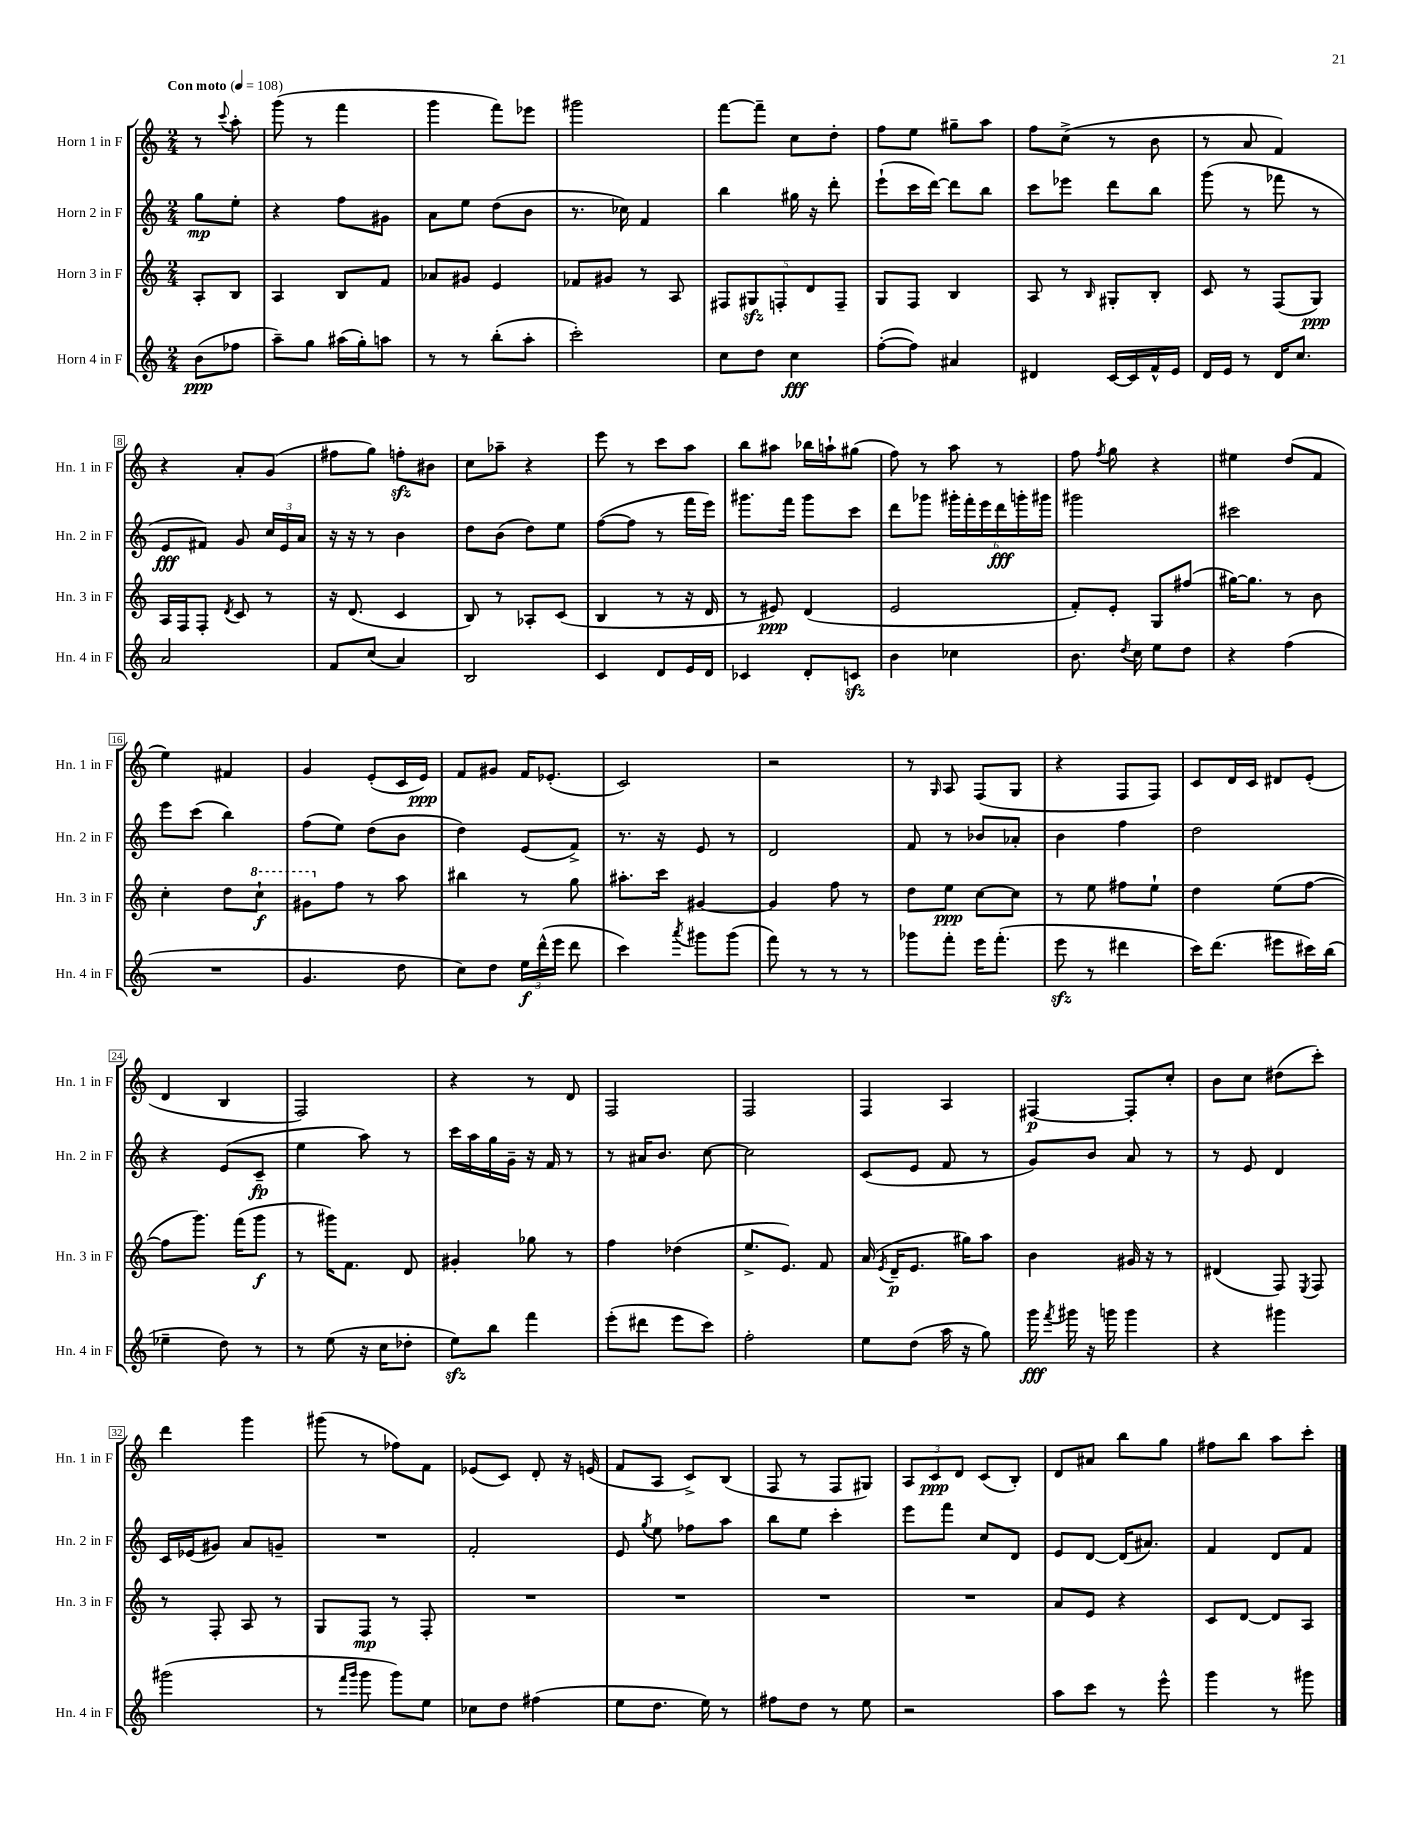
<<
\new StaffGroup <<
\new Staff = "s0" \with { instrumentName = "Horn 1 in F" shortInstrumentName = "Hn. 1 in F" } {
    \clef treble \key c \major \numericTimeSignature \time 2/4 \partial 4 \tempo "Con moto" 4 = 108
    \autoBeamOff r8 \appoggiatura { c'''8 } a''8-. |
    g'''8( r8 f'''4 |
    g'''4 f'''8[) ees'''8] |
    gis'''2 |
    f'''8[~ f'''8]-- c''8[ d''8]-. |
    f''8[ e''8] gis''8[-- a''8] |
    f''8[ c''8]->( r8 b'8 |
    r8 a'8 f'4) |
    r4 a'8[-. g'8]( |
    fis''8[ g''8]) f''8[-.\sfz bis'8] |
    c''8[ aes''8]-- r4 |
    e'''8 r8 c'''8[ a''8] |
    b''8[ ais''8] bes''16[ a''16-! gis''8]( |
    f''8) r8 a''8 r8 |
    f''8 \acciaccatura { f''8 } g''8 r4 |
    eis''4 d''8[( f'8] |
    e''4) fis'4 |
    g'4 e'8[-.( c'16 e'16]\ppp) |
    f'8[ gis'8] f'16[ ees'8.]-.( |
    c'2) |
    r2 |
    r8 \grace { g16 } a8 f8[( g8] |
    r4 f8[ f8]) |
    c'8[ d'16 c'16] dis'8[ e'8]-.( |
    d'4 b4 |
    f2) |
    r4 r8 d'8 |
    f2 |
    f2 |
    f4 a4 |
    fis4~\p fis8[-. c''8]-. |
    b'8[ c''8] dis''8[( c'''8]-.) |
    d'''4 g'''4 |
    gis'''8( r8 fes''8[) f'8] |
    ees'8[( c'8]) d'8-. r16 e'16( |
    f'8[ a8] c'8[->) b8]( |
    f8 r8 f8[ gis8]) |
    \tuplet 3/2 { a8[ c'8\ppp d'8] } c'8[( b8]-.) |
    d'8[ ais'8] b''8[ g''8] |
    fis''8[ b''8] a''8[ c'''8]-. \bar "|." |
}
\new Staff = "s1" \with { instrumentName = "Horn 2 in F" shortInstrumentName = "Hn. 2 in F" } {
    \clef treble \key c \major \numericTimeSignature \time 2/4 \partial 4
    \autoBeamOff g''8[\mp e''8]-. |
    r4 f''8[ gis'8] |
    a'8[ e''8] d''8[( b'8] |
    r8. ces''16) f'4 |
    b''4 gis''16 r16 d'''8-. |
    e'''8[-!( c'''16 d'''16]~) d'''8[ b''8] |
    c'''8[ ees'''8] d'''8[ b''8] |
    g'''8( r8 fes'''8 r8 |
    e'8[\fff fis'8]) g'8 \tuplet 3/2 { c''16[ e'16 a'16] } |
    r16 r16 r8 b'4 |
    d''8[ b'8]( d''8[) e''8] |
    f''8[~( f''8] r8 f'''16[ e'''16]) |
    gis'''8.[ f'''16] gis'''8[ c'''8] |
    d'''8[ ges'''8] \tuplet 6/4 { gis'''16[-. f'''16-. e'''16 d'''16\fff g'''16-. gis'''16] } |
    gis'''2 |
    cis'''2 |
    e'''8[ c'''8]( b''4) |
    f''8[( e''8]) d''8[( b'8] |
    d''4) e'8[( f'8]->) |
    r8. r16 e'8 r8 |
    d'2 |
    f'8 r8 bes'8[ aes'8]-. |
    b'4 f''4 |
    d''2 |
    r4 e'8[( c'8]--\fp |
    e''4 a''8) r8 |
    c'''16[ a''16 g''16 g'16]-- r16 f'16 r8 |
    r8 ais'16[ b'8.] c''8~ |
    c''2 |
    c'8[( e'8] f'8 r8 |
    g'8[) b'8] a'8 r8 |
    r8 e'8 d'4 |
    c'16[ ees'16( gis'8]) a'8[ g'8]-- |
    R2 |
    f'2-. |
    e'8 \acciaccatura { g''8 } e''8 fes''8[ a''8] |
    b''8[ e''8] c'''4-. |
    e'''8[ f'''8] c''8[ d'8] |
    e'8[ d'8]~ d'16[( ais'8.]) |
    f'4 d'8[ f'8] \bar "|." |
}
\new Staff = "s2" \with { instrumentName = "Horn 3 in F" shortInstrumentName = "Hn. 3 in F" } {
    \clef treble \key c \major \numericTimeSignature \time 2/4 \partial 4
    \autoBeamOff a8[-. b8] |
    a4 b8[ f'8] |
    aes'8[ gis'8] e'4 |
    fes'8[ gis'8] r8 a8 |
    \tuplet 5/4 { fis8[ gis8\sfz f8-. d'8 f8]-- } |
    g8[ f8] b4 |
    a8 r8 \grace { b16 } gis8[-. b8]-. |
    c'8 r8 f8[( g8]\ppp) |
    a16[ f16 f8]-. \acciaccatura { d'8 } c'8 r8 |
    r16 d'8.( c'4 |
    b8) r8 aes8[-. c'8]( |
    b4 r8 r16 d'16 |
    r8 eis'8\ppp) d'4( |
    e'2 |
    f'8[-.) e'8]-. g8[ fis''8]( |
    gis''16[~) gis''8.] r8 b'8 |
    c''4-. d''8[ \ottava #1 c'''8]-!\f |
    gis''8[ \ottava #0 f''8] r8 a''8 |
    bis''4 r8 g''8 |
    ais''8.[-. c'''16] gis'4~ |
    gis'4 f''8 r8 |
    d''8[ e''8]\ppp c''8[~ c''8] |
    r8 e''8 fis''8[ e''8]-! |
    d''4 e''8[( f''8]~ |
    f''8[ g'''8.]) f'''16[( g'''8]\f |
    r8 gis'''16[) f'8.] d'8 |
    gis'4-. ges''8 r8 |
    f''4 des''4( |
    e''8.[-> e'8.]) f'8 |
    a'16( \acciaccatura { e'8 } d'16[--\p e'8.] gis''16[) a''8] |
    b'4 gis'16 r16 r8 |
    dis'4( f8) \acciaccatura { e8 } f8 |
    r8 f8-. a8 r8 |
    g8[ f8]\mp r8 f8-. |
    R2 |
    R2 |
    R2 |
    R2 |
    a'8[ e'8] r4 |
    c'8[ d'8]~ d'8[ a8] \bar "|." |
}
\new Staff = "s3" \with { instrumentName = "Horn 4 in F" shortInstrumentName = "Hn. 4 in F" } {
    \clef treble \key c \major \numericTimeSignature \time 2/4 \partial 4
    \autoBeamOff b'8[\ppp( fes''8] |
    a''8[--) g''8] ais''16[( g''16-.) a''8] |
    r8 r8 b''8[-.( a''8]-. |
    c'''2-.) |
    c''8[ d''8] c''4\fff |
    f''8[~-.( f''8]) ais'4 |
    dis'4 c'16[~ c'16 f'16-^ e'16] |
    d'16[ e'16] r8 d'16[ c''8.] |
    a'2 |
    f'8[ c''8]( a'4) |
    b2 |
    c'4 d'8[ e'16 d'16] |
    ces'4 d'8[-. c'8]\sfz |
    b'4 ces''4 |
    b'8. \acciaccatura { d''8 } c''16 e''8[ d''8] |
    r4 f''4( |
    R2 |
    g'4. d''8 |
    c''8[) d''8] \tuplet 3/2 { e''16[\f d'''16-^( e'''16] } d'''8 |
    c'''4) \acciaccatura { a'''8 } gis'''8[ gis'''8]( |
    f'''8) r8 r8 r8 |
    ges'''8[ f'''8]-. e'''16[ f'''8.]-.( |
    e'''8\sfz r8 dis'''4 |
    c'''16[) d'''8.]( eis'''8[ cis'''16) b''16]( |
    ees''4-- d''8) r8 |
    r8 e''8( r16 c''16[ des''8]-. |
    e''8[\sfz) b''8] f'''4 |
    e'''8[-.( dis'''8] e'''8[ c'''8]) |
    f''2-. |
    e''8[ d''8]( a''16 r16 g''8) |
    g'''16\fff \acciaccatura { f'''8 } gis'''16 r16 g'''16 g'''4 |
    r4 gis'''4 |
    gis'''2( |
    r8 \grace { f'''16[ g'''16] } g'''8 g'''8[) e''8] |
    ces''8[ d''8] fis''4( |
    e''8[ d''8.] e''16) r8 |
    fis''8[ d''8] r8 e''8 |
    r2 |
    a''8[ c'''8] r8 e'''8-^ |
    g'''4 r8 gis'''8 \bar "|." |
}
>>
>>
\layout { \context { \Score \override BarNumber.stencil = #(make-stencil-boxer 0.1 0.3 ly:text-interface::print) } }
